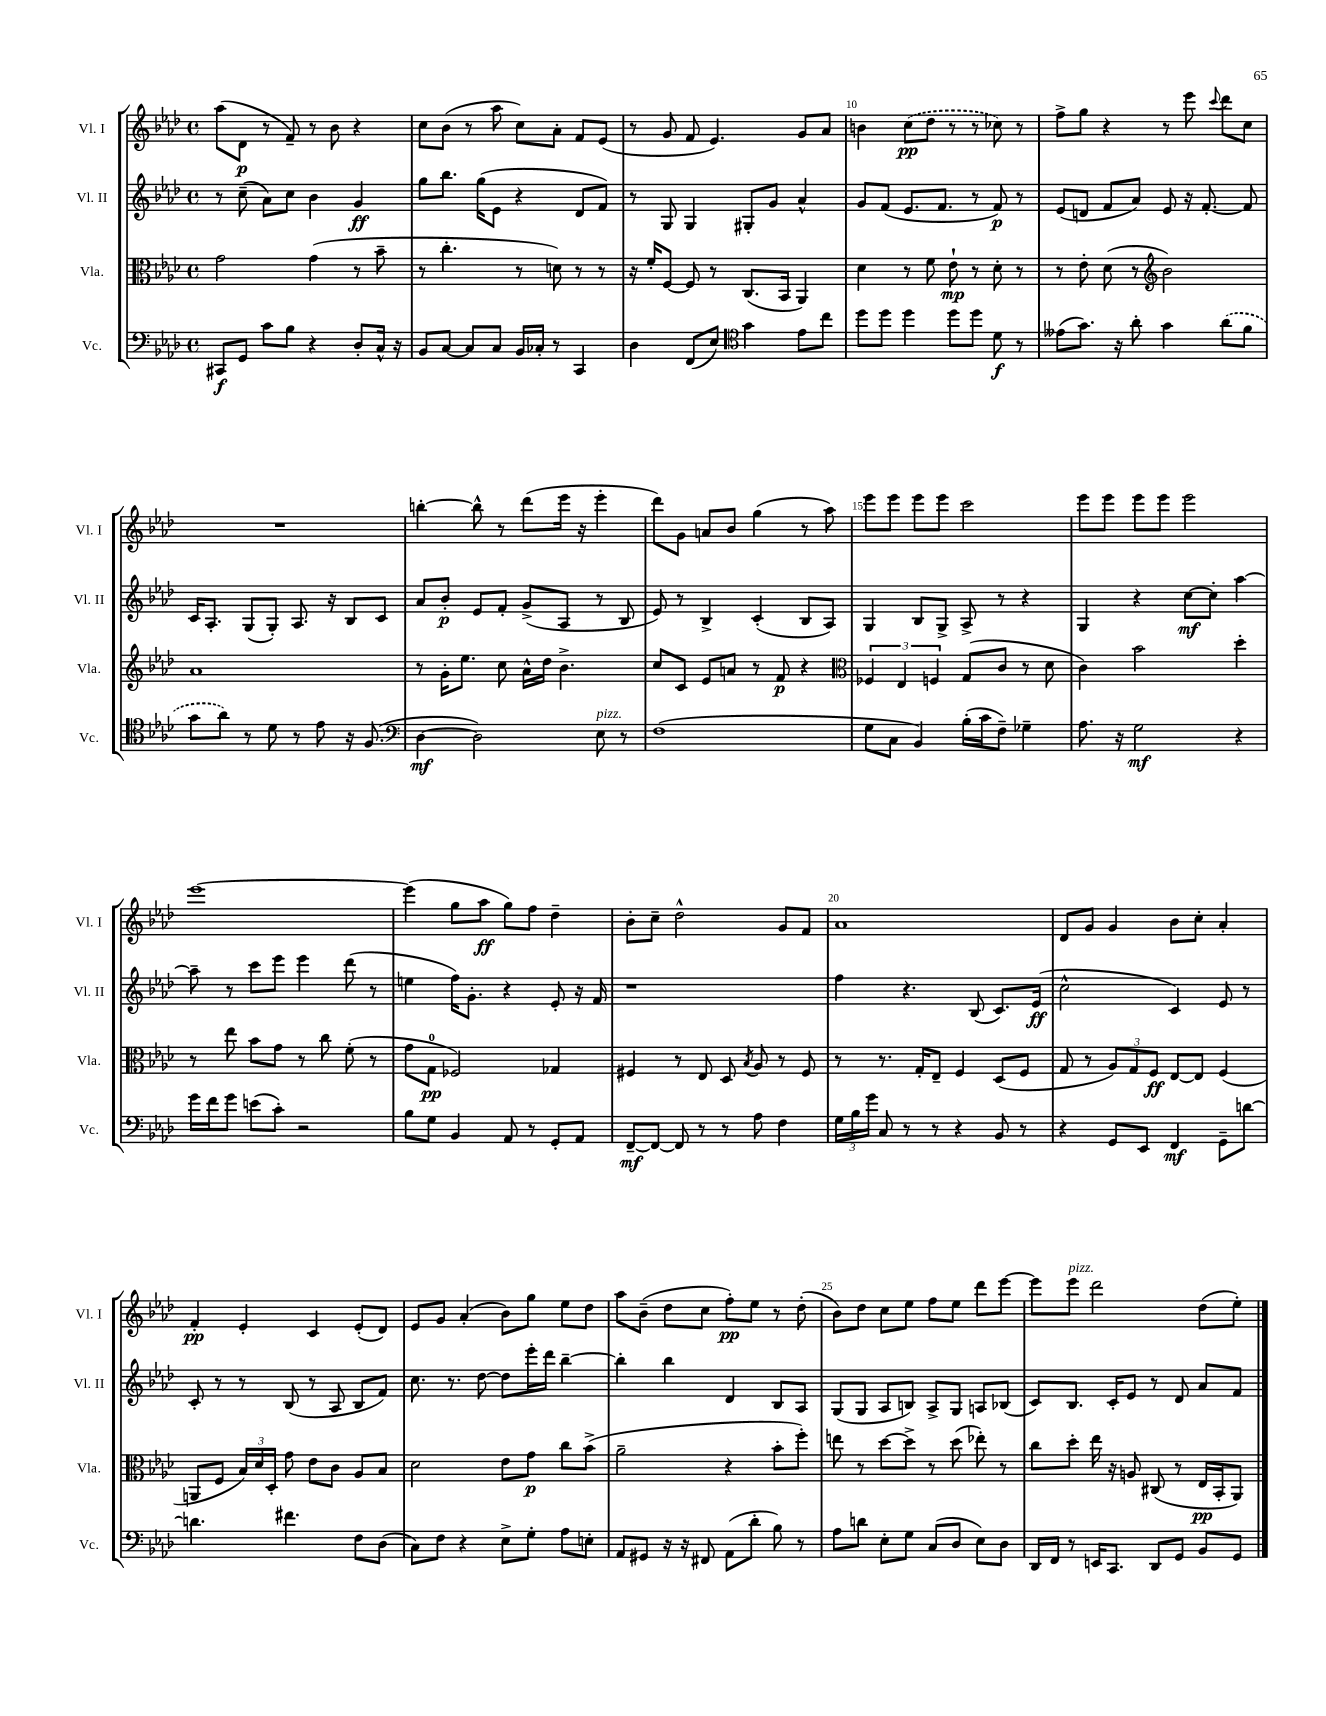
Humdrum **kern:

**kern	**dynam	**kern	**dynam	**kern	**dynam	**kern	**dynam
*part4	*part4	*part3	*part3	*part2	*part2	*part1	*part1
*staff4	*staff4	*staff3	*staff3	*staff2	*staff2	*staff1	*staff1
*I"Vc.	*	*I"Vla.	*	*I"Vl. II	*	*I"Vl. I	*
*I'Vc.	*	*I'Vla.	*	*I'Vl. II	*	*I'Vl. I	*
*clefF4	*	*clefC3	*	*clefG2	*	*clefG2	*
*k[b-e-a-d-]	*	*k[b-e-a-d-]	*	*k[b-e-a-d-]	*	*k[b-e-a-d-]	*
*M4/4	*	*M4/4	*	*M4/4	*	*M4/4	*
*met(c)	*	*met(c)	*	*met(c)	*	*met(c)	*
=7	=7	=7	=7	=7	=7	=7	=7
8CC#X/L	f	2g\	.	8r	.	(8aa-\L	.
8GG/J	.	.	.	(8cc~\	.	8d-\J	p
8c\L	.	.	.	8a-\L)	.	8r	.
8B-\J	.	.	.	8cc\J	.	8f~/)	.
4r	.	(4g\	.	4b-\	.	8r	.
.	.	.	.	.	.	8b-\	.
8D-'/L	.	8r	.	4g/	ff	4r	.
16C^^/Jk	.	8b-~\	.	.	.	.	.
16r	.	.	.	.	.	.	.
=8	=8	=8	=8	=8	=8	=8	=8
8BB-/L	.	8r	.	8gg\L	.	8cc\L	.
[8C/J	.	4.cc'\	.	8.bb-\J	.	(8b-\J	.
8C/L]	.	.	.	.	.	8r	.
.	.	.	.	(16gg\KL	.	.	.
8C/J	.	.	.	8e-\J	.	8aa-\	.
16BB-/LL	.	8r	.	4r	.	8cc\L)	.
16C-X'/JJ	.	.	.	.	.	.	.
8r	.	8dn\)	.	.	.	8a-'\J	.
4CC/	.	8r	.	8d-/L	.	8f/L	.
.	.	8r	.	8f/J)	.	(8e-/J	.
=9	=9	=9	=9	=9	=9	=9	=9
4D-\	.	16r	.	8r	.	8r	.
.	.	16f'/KL	.	.	.	.	.
.	.	[8F/J	.	8G/	.	8g/	.
(8FF/L	.	8F/]	.	4G/	.	8f/	.
8E-/J)	.	8r	.	.	.	4.e-/)	.
*clefC4	*	*	*	*	*	*	*
4g\	.	(8.C/L	.	8G#X'/L	.	.	.
.	.	.	.	8g/J	.	.	.
.	.	16BB-/Jk	.	.	.	.	.
8e-\L	.	4AA-/)	.	4a-^^/	.	8g/L	.
8cc\J	.	.	.	.	.	8a-/J	.
=10	=10	=10	=10	=10	=10	=10	=10
8dd-\L	.	4d-\	.	8g/L	.	4bn\	.
8dd-\J	.	.	.	(8f/J	.	.	.
4dd-\	.	8r	.	8.e-/L	.	(8cc\L	pp
.	.	8f\	.	.	.	8dd-\J	.
.	.	.	.	8.f/J	.	.	.
8dd-\L	.	8e-`\	mp	.	.	8r	.
8dd-\J	.	8r	.	8r	.	8r	.
8d-\	f	8d-'\	.	8f/)	p	8cc-X\)	.
8r	.	8r	.	8r	.	8r	.
=11	=11	=11	=11	=11	=11	=11	=11
(8e--X\L	.	8r	.	(8e-/L	.	8ff^\L	.
8.g\J)	.	8e-'\	.	8dn/J	.	8gg\J	.
.	.	(8d-\	.	8f/L	.	4r	.
16r	.	.	.	.	.	.	.
8a-'\	.	8r	.	8a-/J)	.	.	.
*	*	*clefG2	*	*	*	*	*
4g\	.	2b-\)	.	8e-/	.	8r	.
.	.	.	.	16r	.	8eee-\	.
.	.	.	.	[8.f'/	.	.	.
.	.	.	.	.	.	8qqccc/	.
(8a-\L	.	.	.	.	.	8ddd-\L	.
8f\J	.	.	.	8f/]	.	8cc\J	.
!!LO:LB:g=z
=12	=12	=12	=12	=12	=12	=12	=12
8g\L	.	1a-	.	16c/KL	.	1r	.
.	.	.	.	8.A-'/J	.	.	.
8a-\J)	.	.	.	.	.	.	.
8r	.	.	.	(8G/L	.	.	.
8d-\	.	.	.	8G'/J)	.	.	.
8r	.	.	.	8.A-/	.	.	.
8e-\	.	.	.	.	.	.	.
.	.	.	.	16r	.	.	.
16r	.	.	.	8B-/L	.	.	.
(8.F/	.	.	.	.	.	.	.
.	.	.	.	8c/J	.	.	.
=13	=13	=13	=13	=13	=13	=13	=13
*clefF4	*	*	*	*	*	*	*
[4D-\	mf	8r	.	8a-/L	.	[4bbn'\	.
.	.	16g'\KL	.	8b-'/J	p	.	.
.	.	8.ee-\J	.	.	.	.	.
2D-\])	.	.	.	8e-/L	.	8bb^^\]	.
.	.	8cc\	.	8f'/J	.	8r	.
.	.	16a-^^\LL	.	(8g^/L	.	(8ddd-\L	.
.	.	16dd-\JJ	.	.	.	.	.
.	.	4.b-^\	.	8A-/J	.	16eee-\Jk	.
.	.	.	.	.	.	16r	.
!LO:TX:a:i:t=pizz.	!	!	!	!	!	!	!
8E-\	.	.	.	8r	.	4eee-'\	.
8r	.	.	.	8B-/	.	.	.
=14	=14	=14	=14	=14	=14	=14	=14
(1F	.	8cc/L	.	8e-/)	.	8ddd-\L)	.
.	.	8c/J	.	8r	.	8g\J	.
.	.	8e-/L	.	4B-^/	.	8an/L	.
.	.	8an/J	.	.	.	8b-/J	.
.	.	8r	.	(4c'/	.	(4gg\	.
.	.	8f/	p	.	.	.	.
.	.	4r	.	8B-/L	.	8r	.
.	.	.	.	8A-/J)	.	8aa-\)	.
=15	=15	=15	=15	=15	=15	=15	=15
*	*	*clefC3	*	*	*	*	*
8G\L	.	6F-X/	.	4G/	.	8eee-\L	.
8C\J	.	.	.	.	.	8eee-\J	.
.	.	6E-/	.	.	.	.	.
4BB-/)	.	.	.	8B-/L	.	8eee-\L	.
.	.	6Fn/	.	.	.	.	.
.	.	.	.	8G^/J	.	8eee-\J	.
(16B-'\LL	.	(8G/L	.	8A-^/	.	2ccc\	.
16c\J	.	.	.	.	.	.	.
8F~\J)	.	8c/J	.	8r	.	.	.
4G-X~\	.	8r	.	4r	.	.	.
.	.	8d-\	.	.	.	.	.
=16	=16	=16	=16	=16	=16	=16	=16
8.A-\	.	4c\)	.	4G/	.	8eee-\L	.
.	.	.	.	.	.	8eee-\J	.
16r	.	.	.	.	.	.	.
2G\	mf	2b-\	.	4r	.	8eee-\L	.
.	.	.	.	.	.	8eee-\J	.
.	.	.	.	[8cc\L	mf	2eee-\	.
.	.	.	.	8cc'\J]	.	.	.
4r	.	4dd-'\	.	[4aa-\	.	.	.
!!LO:LB:g=z
=17	=17	=17	=17	=17	=17	=17	=17
16g\LL	.	8r	.	8aa-~\]	.	[1eee-	.
16f\J	.	.	.	.	.	.	.
8g\J	.	8ee-\	.	8r	.	.	.
(8en\L	.	8b-\L	.	8ccc\L	.	.	.
8c'\J)	.	8g\J	.	8eee-\J	.	.	.
2r	.	8r	.	4eee-\	.	.	.
.	.	8cc\	.	.	.	.	.
.	.	(8f'\	.	(8ddd-\	.	.	.
.	.	8r	.	8r	.	.	.
=18	=18	=18	=18	=18	=18	=18	=18
8B-\L	.	8g\L	.	4een\	.	(4eee-\]	.
8G\J	.	8G\J	pp	.	.	.	.
4BB-/	.	2F-X/)	.	16ff\KL)	.	8gg\L	.
.	.	.	.	8.g'\J	.	.	.
.	.	.	.	.	.	8aa-\J	ff
8AA-/	.	.	.	4r	.	8gg\L)	.
8r	.	.	.	.	.	8ff\J	.
8GG'/L	.	4G-X/	.	8e-'/	.	4dd-~\	.
8AA-/J	.	.	.	16r	.	.	.
.	.	.	.	16f/	.	.	.
=19	=19	=19	=19	=19	=19	=19	=19
[8FF~/L	mf	4F#X/	.	1r	.	8b-'\L	.
8FF/J_	.	.	.	.	.	8cc~\J	.
8FF/]	.	8r	.	.	.	2dd-^^\	.
8r	.	8E-/	.	.	.	.	.
8r	.	8D-/	.	.	.	.	.
.	.	8qB-/	.	.	.	.	.
8A-\	.	8A-/	.	.	.	.	.
4F\	.	8r	.	.	.	8g/L	.
.	.	8F#/	.	.	.	8f/J	.
=20	=20	=20	=20	=20	=20	=20	=20
24G\LL	.	8r	.	4ff\	.	1a-	.
24B-\	.	.	.	.	.	.	.
24g\JJ	.	.	.	.	.	.	.
8C/	.	8.r	.	.	.	.	.
8r	.	.	.	4.r	.	.	.
.	.	16G'/KL	.	.	.	.	.
8r	.	8E-~/J	.	.	.	.	.
4r	.	4F/	.	.	.	.	.
.	.	.	.	(8B-/	.	.	.
8BB-/	.	(8D-/L	.	8.c/L)	.	.	.
8r	.	8F/J	.	.	.	.	.
.	.	.	.	(16e-/Jk	ff	.	.
=21	=21	=21	=21	=21	=21	=21	=21
4r	.	8G/	.	2cc^^\	.	8d-/L	.
.	.	8r	.	.	.	8g/J	.
8GG/L	.	12A-/L)	.	.	.	4g/	.
.	.	12G/	.	.	.	.	.
8EE-/J	.	.	.	.	.	.	.
.	.	12F/J	ff	.	.	.	.
4FF/	mf	[8E-/L	.	4c/)	.	8b-\L	.
.	.	8E-/J]	.	.	.	8cc'\J	.
8GG~\L	.	(4F/	.	8e-/	.	4a-'/	.
[8dn\J	.	.	.	8r	.	.	.
!!LO:LB:g=z
=22	=22	=22	=22	=22	=22	=22	=22
4.dn\]	.	8AAn/L	.	8c'/	.	4f'/	pp
.	.	8F/J	.	8r	.	.	.
.	.	24B-/LL)	.	8r	.	4e-'/	.
.	.	24d-/	.	.	.	.	.
.	.	24D-'/JJ	.	.	.	.	.
4.f#X\	.	8g\	.	(8B-/	.	.	.
.	.	8e-\L	.	8r	.	4c/	.
.	.	8c\J	.	8A-/	.	.	.
8F\L	.	8A-/L	.	8B-/L	.	(8e-'/L	.
(8D-\J	.	8B-/J	.	8f/J)	.	8d-/J)	.
=23	=23	=23	=23	=23	=23	=23	=23
8C\L)	.	2d-\	.	8.cc\	.	8e-/L	.
8F\J	.	.	.	.	.	8g/J	.
.	.	.	.	8.r	.	.	.
4r	.	.	.	.	.	(4a-'/	.
.	.	.	.	[8dd-\	.	.	.
8E-^\L	.	8e-\L	.	8dd-\L]	.	8b-\L)	.
8G'\J	.	8g\J	p	16eee-'\L	.	8gg\J	.
.	.	.	.	16ddd-\JJ	.	.	.
8A-\L	.	8cc\L	.	[4bb-~\	.	8ee-\L	.
8En'\J	.	(8b-^\J	.	.	.	8dd-\J	.
=24	=24	=24	=24	=24	=24	=24	=24
8AA-/L	.	2a-~\	.	4bb-'\]	.	8aa-\L	.
8GG#X/J	.	.	.	.	.	(8b-~\J	.
16r	.	.	.	4bb-\	.	8dd-\L	.
16r	.	.	.	.	.	.	.
8FF#X/	.	.	.	.	.	8cc\J	.
(8AA-\L	.	4r	.	4d-/	.	8ff'\L)	pp
8d-'\J	.	.	.	.	.	8ee-\J	.
8B-\)	.	8b-'\L	.	8B-/L	.	8r	.
8r	.	8ff'\J)	.	8A-/J	.	(8dd-'\	.
=25	=25	=25	=25	=25	=25	=25	=25
8A-\L	.	8een\	.	(8G/L	.	8b-\L)	.
8dn\J	.	8r	.	8G/J	.	8dd-\J	.
8E-'\L	.	[8dd-\L	.	8A-/L	.	8cc\L	.
8G\J	.	8dd-^\J]	.	8Bn/J)	.	8ee-\J	.
(8C/L	.	8r	.	8A-^/L	.	8ff\L	.
8D-/J	.	(8dd-\	.	8G/J	.	8ee-\J	.
8E-\L)	.	8ee-X'\)	.	8An/L	.	8ddd-\L	.
8D-\J	.	8r	.	(8B-X/J	.	[8eee-\J	.
=26	=26	=26	=26	=26	=26	=26	=26
16DD-/LL	.	8cc\L	.	8c/L)	.	8eee-\L]	.
16FF/JJ	.	.	.	.	.	.	.
!	!	!	!	!	!	!LO:TX:a:i:t=pizz.	!
8r	.	8dd-'\J	.	8.B-/J	.	8eee-\J	.
16EEn/KL	.	16ee-\	.	.	.	2ddd-\	.
8.CC/J	.	16r	.	16c'/KL	.	.	.
.	.	8An/	.	8e-/J	.	.	.
8DD-/L	.	(8C#X/	.	8r	.	.	.
8GG/J	.	8r	.	8d-/	.	.	.
8BB-/L	.	16E-/LL	pp	8a-/L	.	(8dd-\L	.
.	.	16BB-'/J	.	.	.	.	.
8GG/J	.	8AA-/J)	.	8f/J	.	8ee-'\J)	.
==	==	==	==	==	==	==	==
*-	*-	*-	*-	*-	*-	*-	*-
